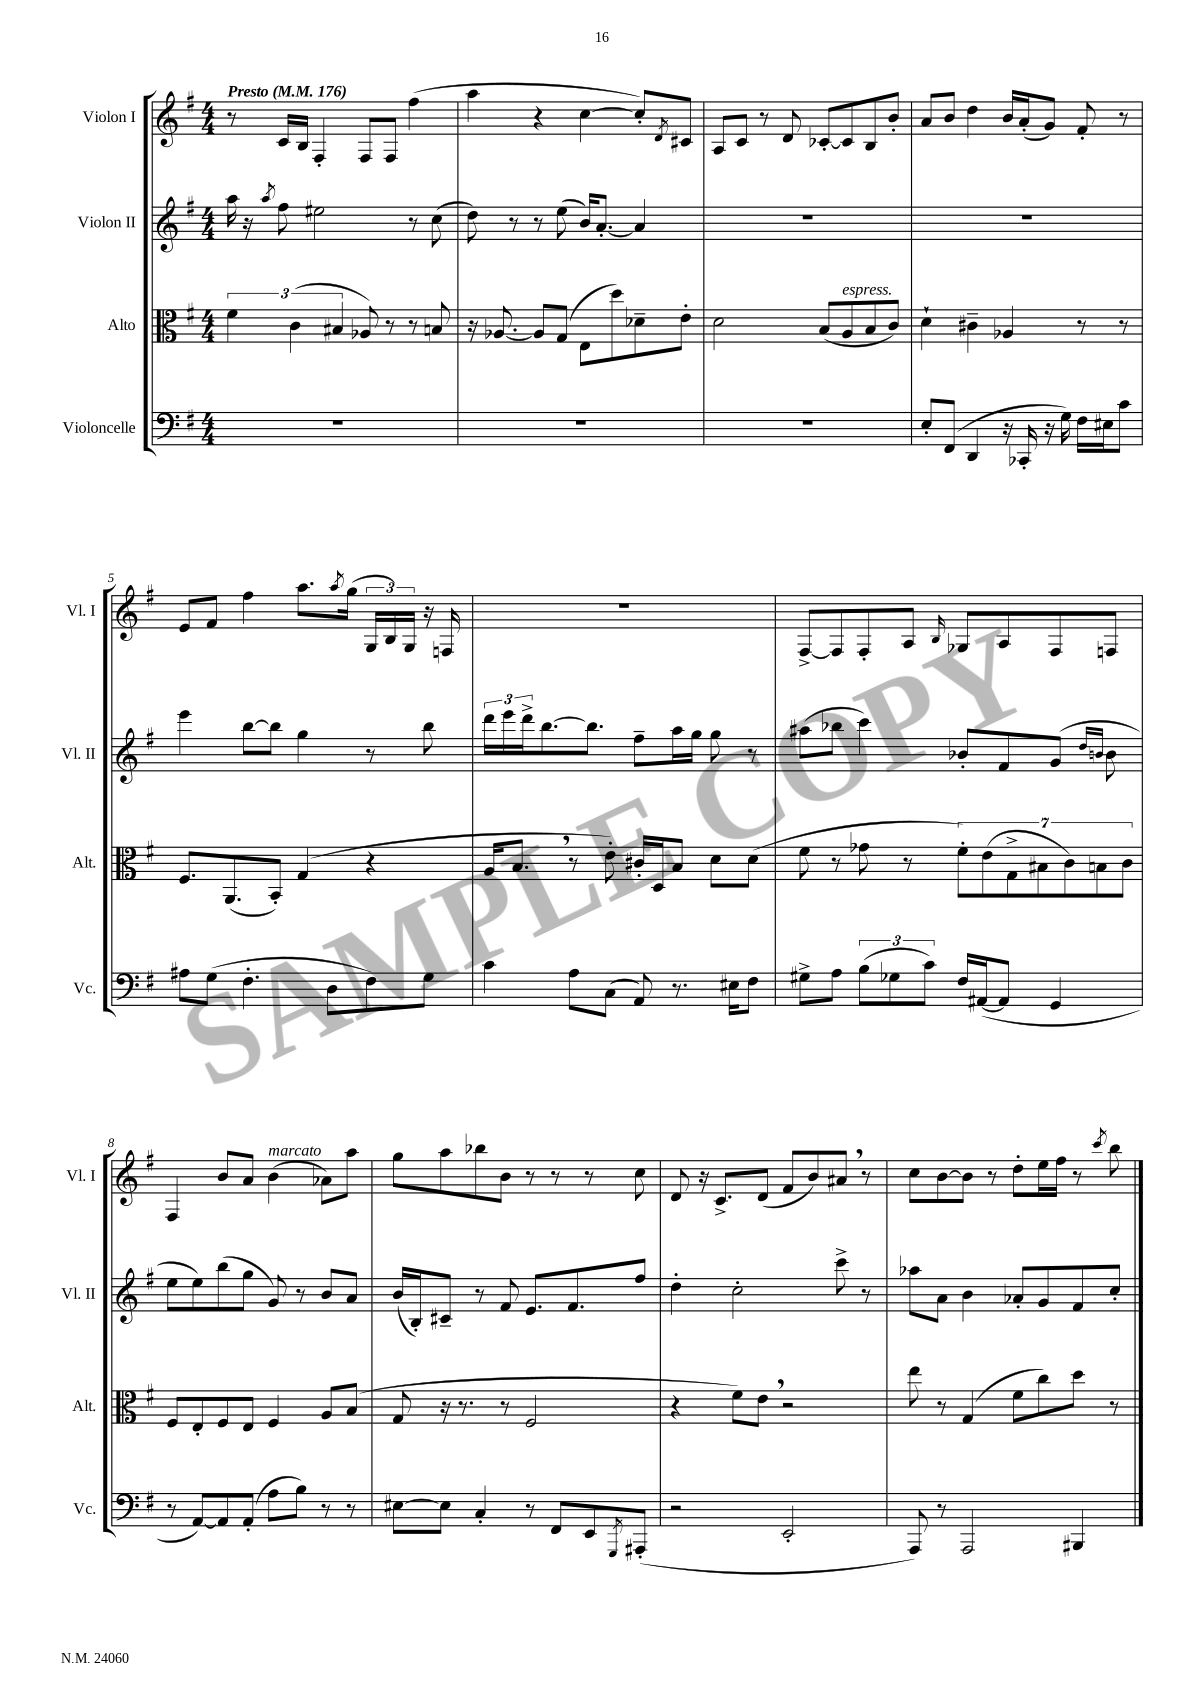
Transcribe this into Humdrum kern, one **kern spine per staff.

**kern	**kern	**kern	**kern
*staff4	*staff3	*staff2	*staff1
*clefF4	*clefC3	*clefG2	*clefG2
*k[f#]	*k[f#]	*k[f#]	*k[f#]
*M4/4	*M4/4	*M4/4	*M4/4
*MM176	*MM176	*MM176	*MM176
1r	6f#	16aa	8r
.	.	16r	.
.	.	8qaa	.
.	.	8ff#	16c
.	(6c	.	.
.	.	.	16B
.	.	2ee#	4F#'
.	6B#	.	.
.	8A-)	.	8F#
.	8r	.	8F#
.	8r	8r	(4ff#
.	8B	(8cc	.
=	=	=	=
1r	16r	8dd)	4aa
.	[8.A-	.	.
.	.	8r	.
.	8A-]	8r	4r
.	(8G	(8ee	.
.	8E	16b)	[4cc
.	.	[8.a'	.
.	8dd)	.	.
.	8d-~	4a]	8cc'])
.	.	.	8qd
.	8e'	.	8c#
=	=	=	=
1r	2d	1r	8A
.	.	.	8c
.	.	.	8r
.	.	.	8d
.	(8B	.	[8c-'
.	8A	.	8c-]
.	8B	.	8B
.	8c)	.	8b'
=	=	=	=
8E'	4d`	1r	8a
(8FF#	.	.	8b
4DD	4c#~	.	4dd
16r	4A-	.	16b
16CC-'	.	.	(16a'
16r	.	.	8g)
16G)	.	.	.
16F#	8r	.	8f#'
16E#	.	.	.
8c	8r	.	8r
=	=	=	=
8A#	8.F#	4eee	8e
(8G	.	.	8f#
.	(8.AA	.	.
4.F#'	.	[8bb	4ff#
.	8BB')	8bb]	.
.	(4G	4gg	8.aa
8D	.	.	.
.	.	.	8qaa
.	.	.	(16gg
8F#)	4r	8r	24G
.	.	.	24B)
.	.	.	24G
8G	.	8bb	16r
.	.	.	16F
=	=	=	=
4c	16A	24ddd	1r
.	.	24eee	.
.	8.B	.	.
.	.	24ddd^	.
.	.	[8.bb	.
8A	8r	.	.
.	.	8.bb]	.
(8C	8e')	.	.
8AA)	16c#'	8ff#~	.
.	16D	.	.
8.r	8B	16aa	.
.	.	16gg	.
.	8d	8gg	.
16E#	.	.	.
8F#	(8d	8r	.
=	=	=	=
8G#^	8f#	(8aa#	[8F#^
8A	8r	8bb-	8F#]
(12B	8g-	4ccc)	8F#'
12G-	.	.	.
.	8r	.	8A
12c)	.	.	.
.	.	.	16qqB
16F#	14f#')	8b-'	8G-
([16AA#	.	.	.
.	(14e	.	.
8AA#]	.	8f#	8A
.	14G^	.	.
.	14B#	.	.
4GG	.	(8g	8F#
.	14c)	.	.
.	14B	.	.
.	.	16qqdd	.
.	.	16qqb	.
.	.	8b	8F
.	14c	.	.
=	=	=	=
8r	8F#	8ee	4F#
[8AA)	8E'	8ee)	.
8AA]	8F#	(8bb	8b
(8AA'	8E	8gg	8a
8A	4F#	8g)	(4b
8B)	.	8r	.
8r	8A	8b	8a-)
8r	(8B	8a	8aa
=	=	=	=
[8E#	8G	(16b	8gg
.	.	16B')	.
8E#]	16r	8c#~	8aa
.	8.r	.	.
4C'	.	8r	8bb-
.	8r	8f#	8b
8r	2F#	8.e	8r
8FF#	.	.	8r
.	.	8.f#	.
8EE	.	.	8r
8qGGG	.	.	.
(8AAA#'	.	8ff#	8cc
=	=	=	=
2r	4r	4dd'	8d
.	.	.	16r
.	.	.	8.c^
.	8f#)	2cc'	.
.	8e	.	(8d
2EE'	2r	.	8f#
.	.	.	8b)
.	.	8ccc^	8a#
.	.	8r	8r
=	=	=	=
8AAA)	8ee	8aa-	8cc
8r	8r	8a	[8b
2AAA	(4G	4b	8b]
.	.	.	8r
.	8f#	8a-'	8dd'
.	8cc)	8g	16ee
.	.	.	16ff#
4BBB#	8dd	8f#	8r
.	.	.	8qccc
.	8r	8cc'	8bb
==	==	==	==
*-	*-	*-	*-
